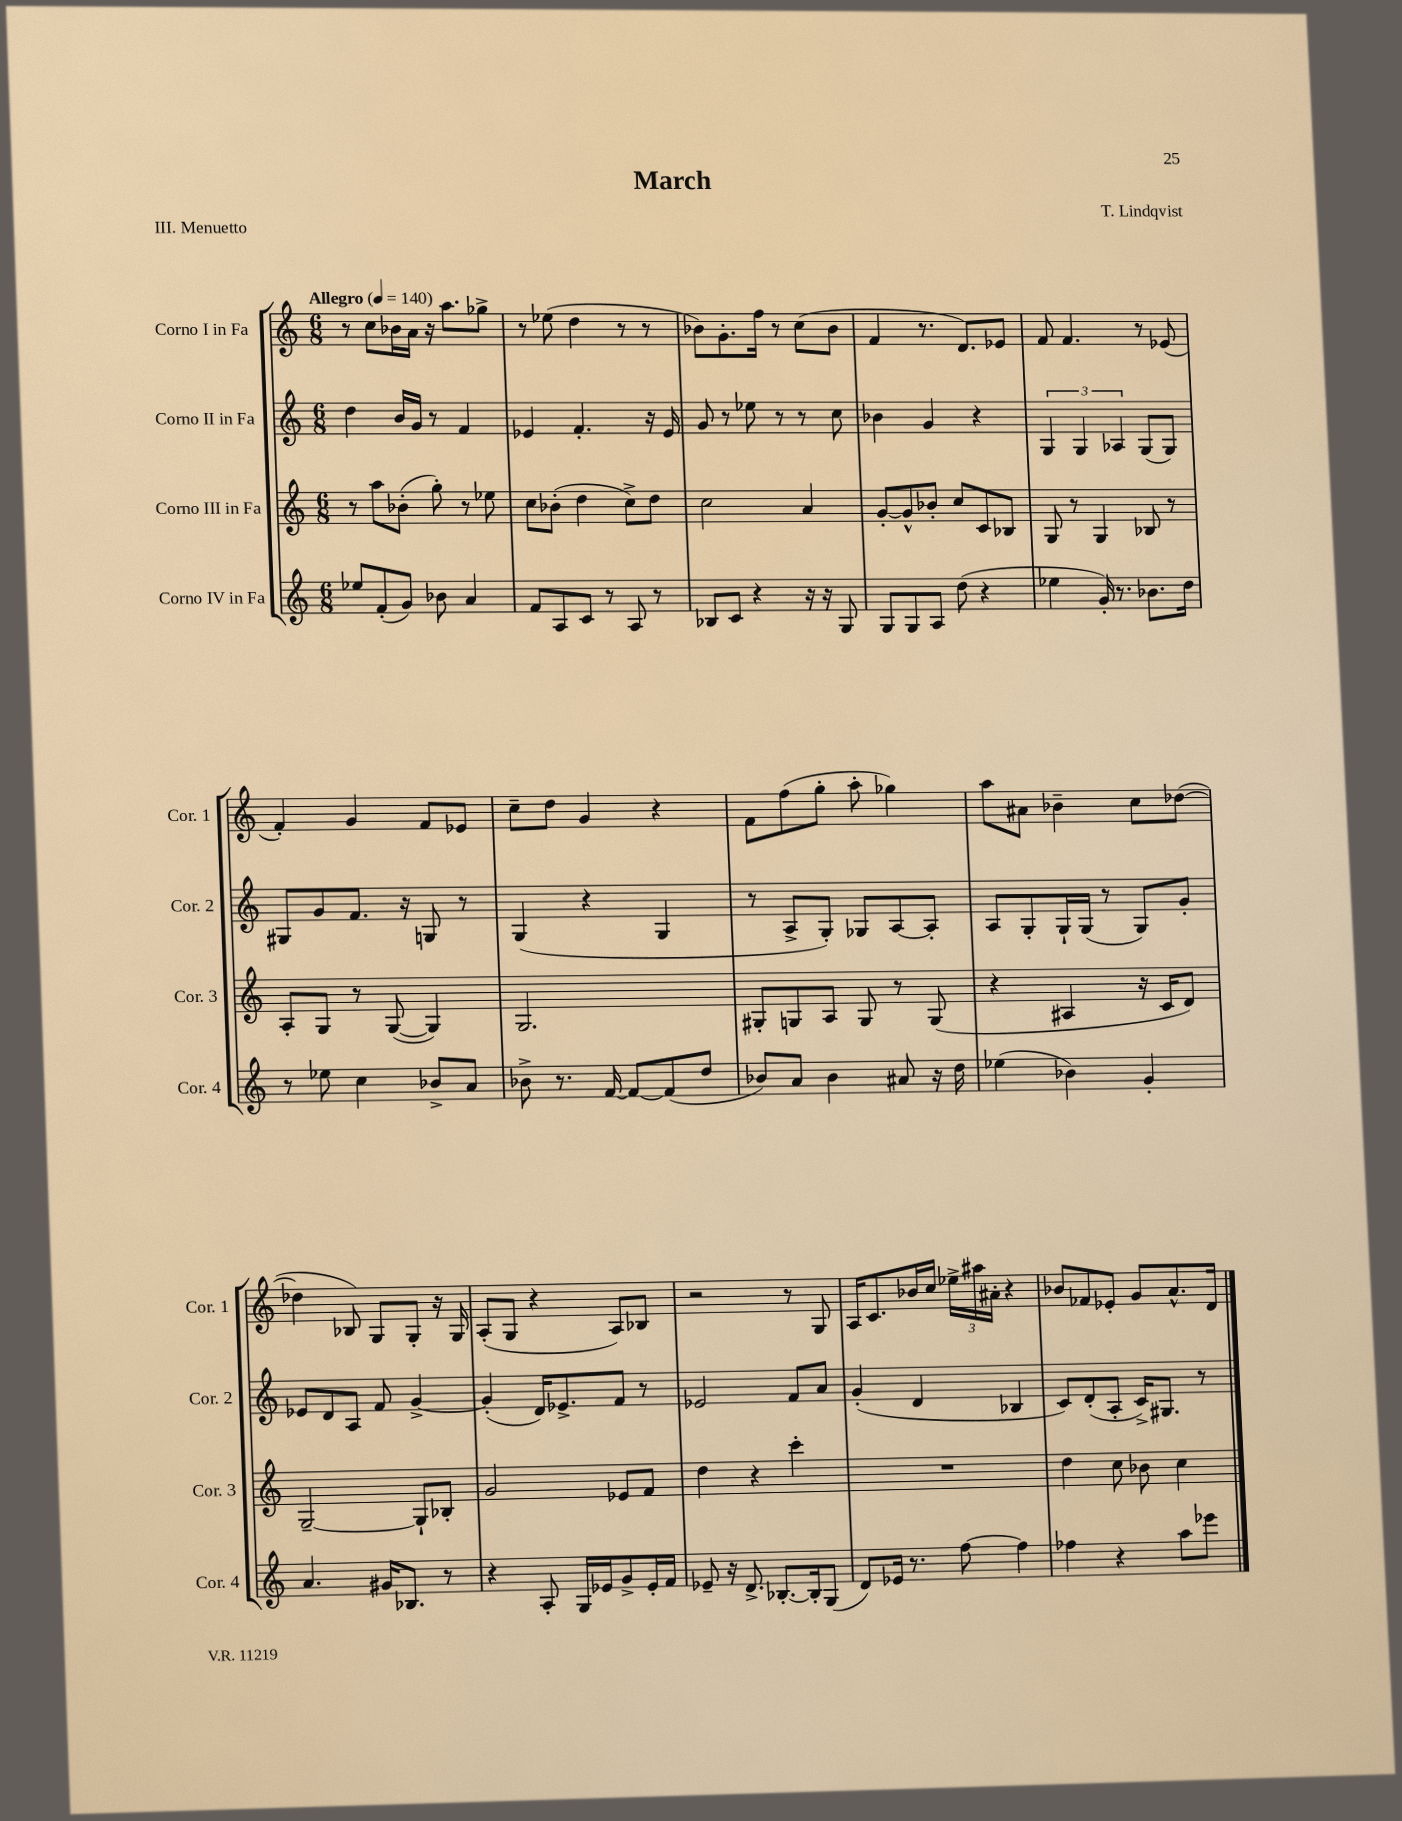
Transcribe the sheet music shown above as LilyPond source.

\header { title = "March" composer = "T. Lindqvist" piece = "III. Menuetto" }
<<
\new StaffGroup <<
\new Staff = "s0" \with { instrumentName = "Corno I in Fa" shortInstrumentName = "Cor. 1" } {
    \clef treble \key c \major \numericTimeSignature \time 6/8 \tempo "Allegro" 4 = 140
    r8 c''8 bes'16 a'16 r16 a''8. ges''8-> |
    r8 ees''8( d''4 r8 r8 |
    bes'8) g'8.-. f''16 r8 c''8( bes'8 |
    f'4 r8. d'8.) ees'8 |
    f'8 f'4. r8 ees'8( |
    f'4-.) g'4 f'8 ees'8 |
    c''8-- d''8 g'4 r4 |
    f'8 f''8( g''8-. a''8-. ges''4) |
    a''8 ais'8 bes'4-- c''8 des''8~( |
    des''4 bes8) g8 g8-. r16 g16 |
    a8-.( g8 r4 a8) bes8 |
    r2 r8 g8 |
    a16 c'8. bes'16 c''16 \tuplet 3/2 { ees''16-> ais''16 ais'16-. } r4 |
    bes'8 fes'8 ees'8-. g'8 a'8.-^ d'16 \bar "|." |
}
\new Staff = "s1" \with { instrumentName = "Corno II in Fa" shortInstrumentName = "Cor. 2" } {
    \clef treble \key c \major \numericTimeSignature \time 6/8
    d''4 b'16 g'16 r8 f'4 |
    ees'4 f'4.-. r16 ees'16 |
    g'8 r8 ees''8 r8 r8 c''8 |
    bes'4 g'4 r4 |
    \tuplet 3/2 { g4 g4 aes4 } g8( g8) |
    gis8 g'8 f'8. r16 g8 r8 |
    g4( r4 g4 |
    r8 a8-> g8-.) ges8 a8~ a8-. |
    a8 g8-. g16-! g16( r8 g8) g'8-. |
    ees'8 d'8 a8 f'8 g'4~-> |
    g'4-.( d'16) ees'8.-> f'8 r8 |
    ees'2 f'8 a'8 |
    g'4-.( d'4 bes4 |
    c'8) d'8-.( a8-. c'16->) gis8. r8 \bar "|." |
}
\new Staff = "s2" \with { instrumentName = "Corno III in Fa" shortInstrumentName = "Cor. 3" } {
    \clef treble \key c \major \numericTimeSignature \time 6/8
    r8 a''8 bes'8-.( g''8-.) r8 ees''8 |
    c''8 bes'8-.( d''4 c''8->) d''8 |
    c''2 a'4 |
    g'8~-. g'8-^ bes'8-. c''8 c'8 bes8 |
    g8 r8 g4 bes8 r8 |
    a8-. g8 r8 g8~( g4) |
    g2. |
    gis8-. g8 a8 g8 r8 g8( |
    r4 ais4 r16 c'16 d'8) |
    g2~-- g8-! bes8-. |
    g'2 ees'8 f'8 |
    d''4 r4 c'''4-. |
    R2. |
    d''4 c''8 bes'8 c''4 \bar "|." |
}
\new Staff = "s3" \with { instrumentName = "Corno IV in Fa" shortInstrumentName = "Cor. 4" } {
    \clef treble \key c \major \numericTimeSignature \time 6/8
    ees''8 f'8-.( g'8) bes'8 a'4 |
    f'8 a8 c'8 r8 a8 r8 |
    bes8 c'8 r4 r16 r16 g8 |
    g8 g8 a8 d''8( r4 |
    ees''4 g'16-.) r8. bes'8. d''16 |
    r8 ees''8 c''4 bes'8-> a'8 |
    bes'8-> r8. f'16~ f'8~ f'8( d''8 |
    bes'8) a'8 bes'4 ais'8 r16 d''16 |
    ees''4( bes'4) g'4-. |
    a'4. gis'16 bes8. r8 |
    r4 a8-. g16 ees'16 g'8-> ees'16-. f'16 |
    ees'8-- r16 d'8.-> bes8.~-. bes16-. g8( |
    d'8) ees'16 r8. f''8~ f''4 |
    fes''4 r4 a''8 ees'''8 \bar "|." |
}
>>
>>
\layout { \context { \Score \remove "Bar_number_engraver" } }
